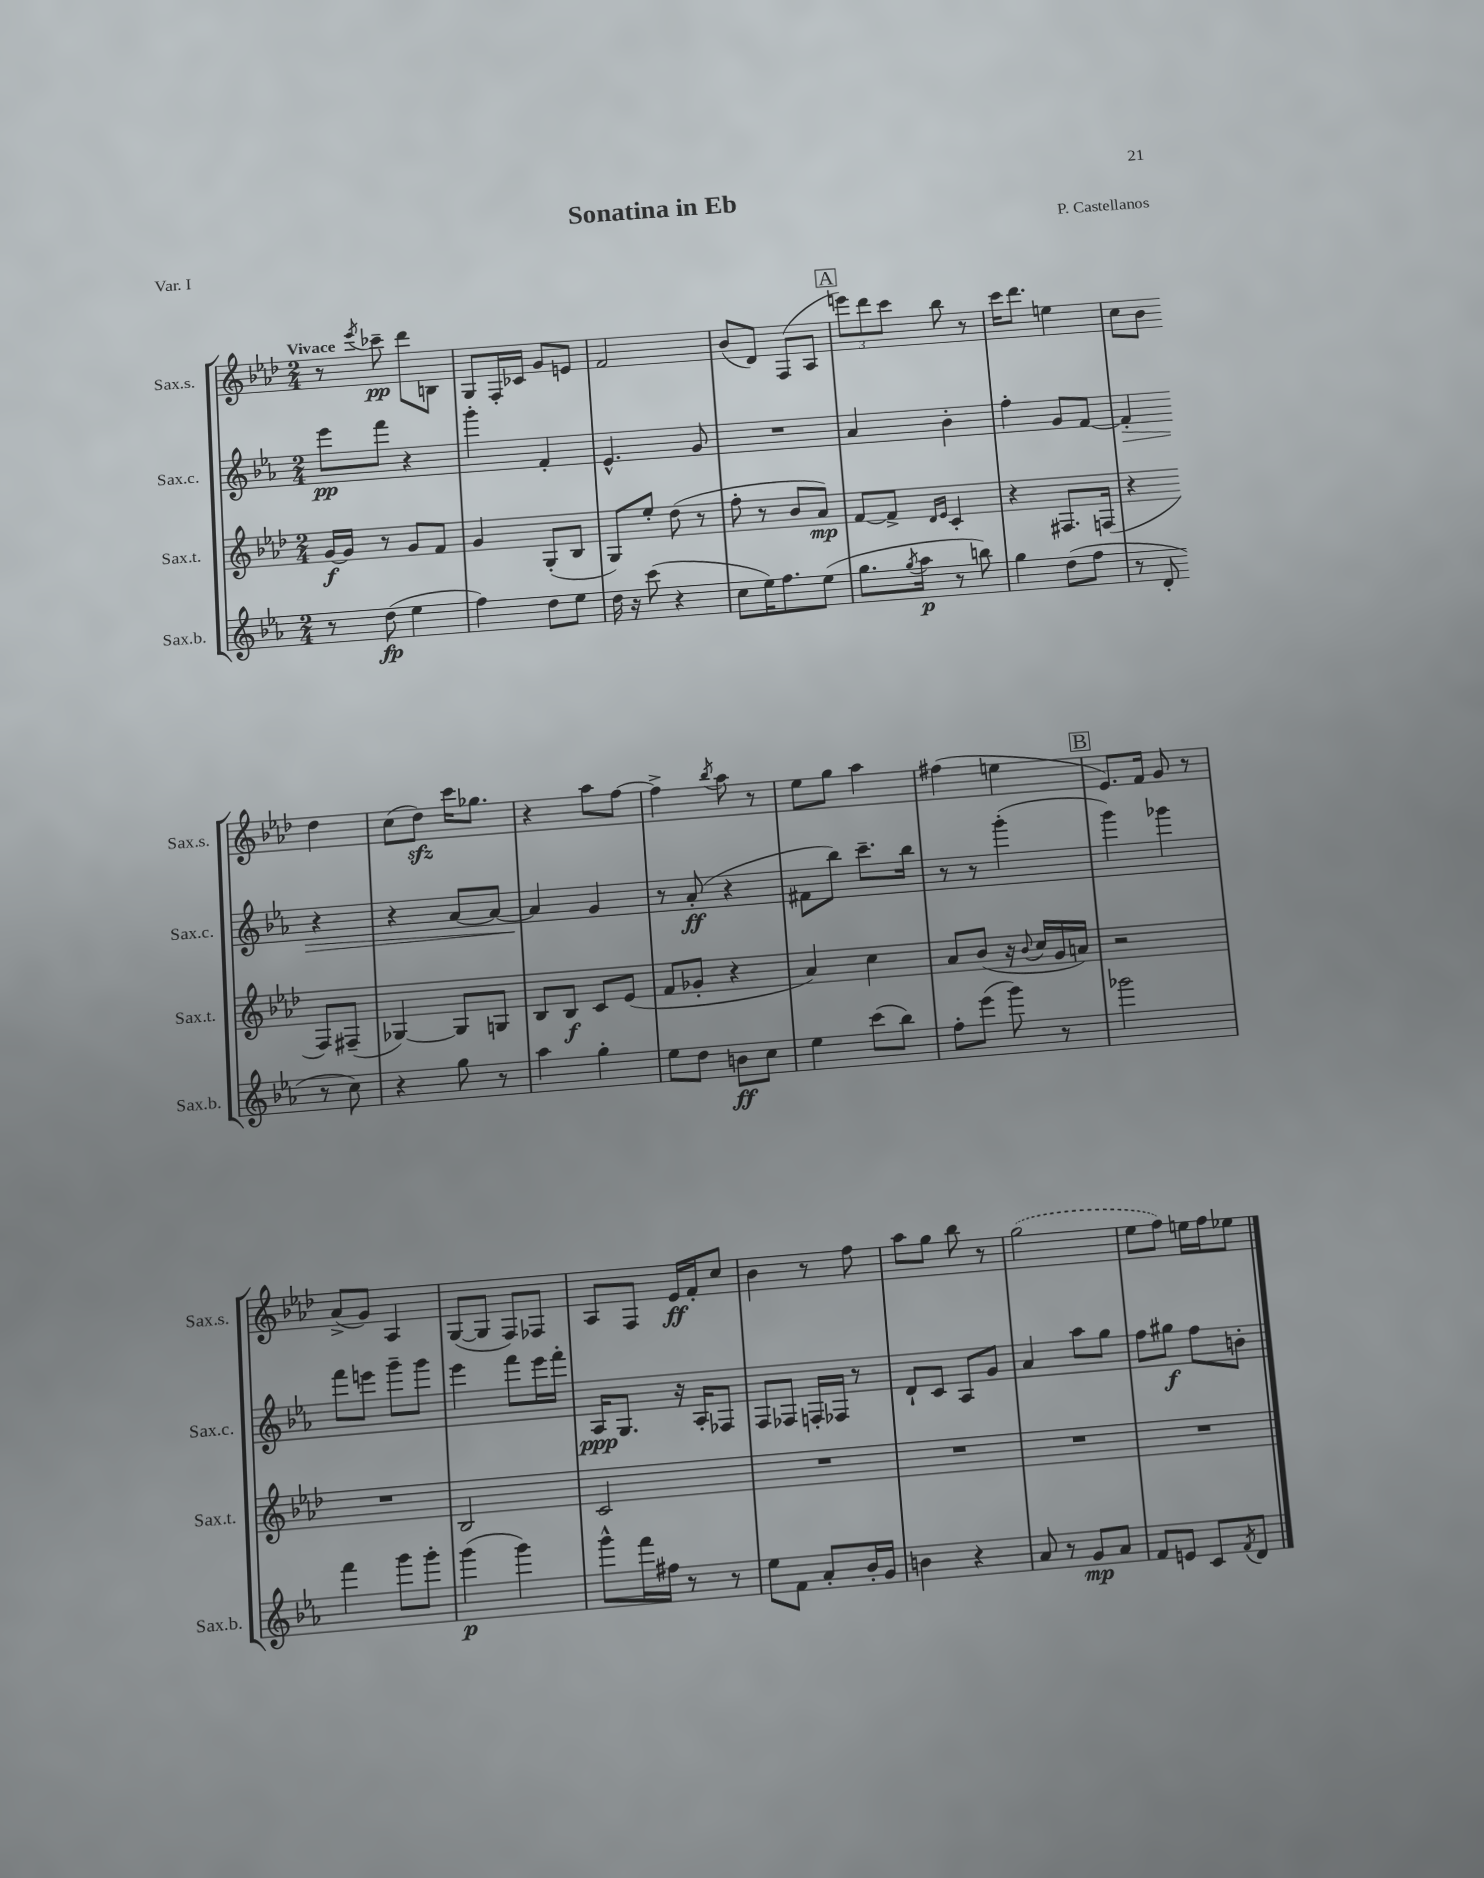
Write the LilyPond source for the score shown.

\header { title = "Sonatina in Eb" composer = "P. Castellanos" piece = "Var. I" }
<<
\new StaffGroup <<
\new Staff = "s0" \with { instrumentName = "Sax.s." shortInstrumentName = "Sax.s." } {
    \clef treble \key aes \major \numericTimeSignature \time 2/4 \tempo "Vivace"
    r8 \acciaccatura { ees'''8 } ces'''8--\pp des'''8 b8 |
    g8 f16-. ces'16 g'8 e'8 |
    f'2 |
    bes'8( des'8) f8( aes8 |
    \mark \markup { \box "A" } \tuplet 3/2 { e'''8) des'''8 c'''8 } bes''8 r8 |
    c'''16 des'''8. e''4 |
    c''8 bes'8 des''4 |
    c''8( des''8\sfz) c'''16 ges''8. |
    r4 aes''8 f''8~ |
    f''4-> \acciaccatura { bes''8 } aes''8 r8 |
    ees''8 g''8 aes''4 |
    fis''4( e''4 |
    \mark \markup { \box "B" } ees'8.) f'16 g'8 r8 |
    aes'8->( g'8) aes4 |
    g8~( g8 f8) fes8 |
    aes8 f8 ees'16\ff f'16-. c''8 |
    bes'4 r8 f''8 |
    aes''8 g''8 bes''8 r8 |
    \once \slurDashed g''2( |
    ees''8 f''8) e''16 f''16 ees''8 \bar "|." |
}
\new Staff = "s1" \with { instrumentName = "Sax.c." shortInstrumentName = "Sax.c." } {
    \clef treble \key ees \major \numericTimeSignature \time 2/4
    ees'''8\pp f'''8 r4 |
    g'''4-. f'4-. |
    ees'4.-^ g'8 |
    R2 |
    \mark \markup { \box "A" } aes'4 bes'4-. |
    f''4-. g'8 f'8~ |
    f'4-.\> r4 |
    r4 aes'8~ aes'8~ |
    aes'4\! g'4 |
    r8 aes'8-.\ff( r4 |
    fis'8 bes''8) c'''8.-- bes''16 |
    r8 r8 g'''4-.( |
    \mark \markup { \box "B" } g'''4) ges'''4 |
    f'''8 e'''8 g'''8-- g'''8 |
    ees'''4 f'''8 ees'''16 f'''16-. |
    aes16\ppp g8. r16 aes16-. fes8 |
    f8 fes8 f16-. fes16 r8 |
    d'8-! c'8 aes8 g'8 |
    aes'4 aes''8 g''8 |
    f''8 gis''8\f f''8 b'8-. \bar "|." |
}
\new Staff = "s2" \with { instrumentName = "Sax.t." shortInstrumentName = "Sax.t." } {
    \clef treble \key aes \major \numericTimeSignature \time 2/4
    g'16~\f g'16 r8 g'8 f'8 |
    g'4 g8-.( bes8 |
    g8) ees''8-. des''8( r8 |
    f''8-. r8 bes'8 aes'8\mp) |
    \mark \markup { \box "A" } f'8~ f'8-> \grace { des'16 ees'16 } c'4-. |
    r4 fis8. f16( |
    r4 f8) fis8--( |
    ges4~) ges8 g8 |
    bes8 bes8\f c'8 ees'8( |
    f'8 ges'8-. r4 |
    aes'4) c''4 |
    aes'8 bes'8( r16 \appoggiatura { bes'8 } c''16 g'16 a'16) |
    \mark \markup { \box "B" } r2 |
    R2 |
    bes2 |
    c'2 |
    R2 |
    R2 |
    R2 |
    R2 \bar "|." |
}
\new Staff = "s3" \with { instrumentName = "Sax.b." shortInstrumentName = "Sax.b." } {
    \clef treble \key ees \major \numericTimeSignature \time 2/4
    r8 d''8\fp( ees''4 |
    f''4) d''8 ees''8 |
    d''16 r16 c'''8( r4 |
    c''8 ees''16) f''8. ees''8( |
    \mark \markup { \box "A" } g''8. \acciaccatura { g''8 } aes''16\p r8 b''8) |
    g''4 d''8( f''8 |
    r8 d'8-. r8 c''8) |
    r4 g''8 r8 |
    aes''4 g''4-. |
    ees''8 d''8 b'8\ff c''8 |
    ees''4 c'''8( bes''8) |
    f''8-. ees'''8( g'''8) r8 |
    \mark \markup { \box "B" } ges'''2 |
    f'''4 g'''8 g'''8-. |
    g'''4\p( g'''4) |
    g'''8-^ f'''16 fis''16 r8 r8 |
    ees''8 f'8 aes'8-. bes'16-. g'16 |
    b'4 r4 |
    aes'8 r8 g'8\mp aes'8 |
    f'8 e'8 c'8 \acciaccatura { f'8 } d'8 \bar "|." |
}
>>
>>
\layout { \context { \Score \remove "Bar_number_engraver" } }
